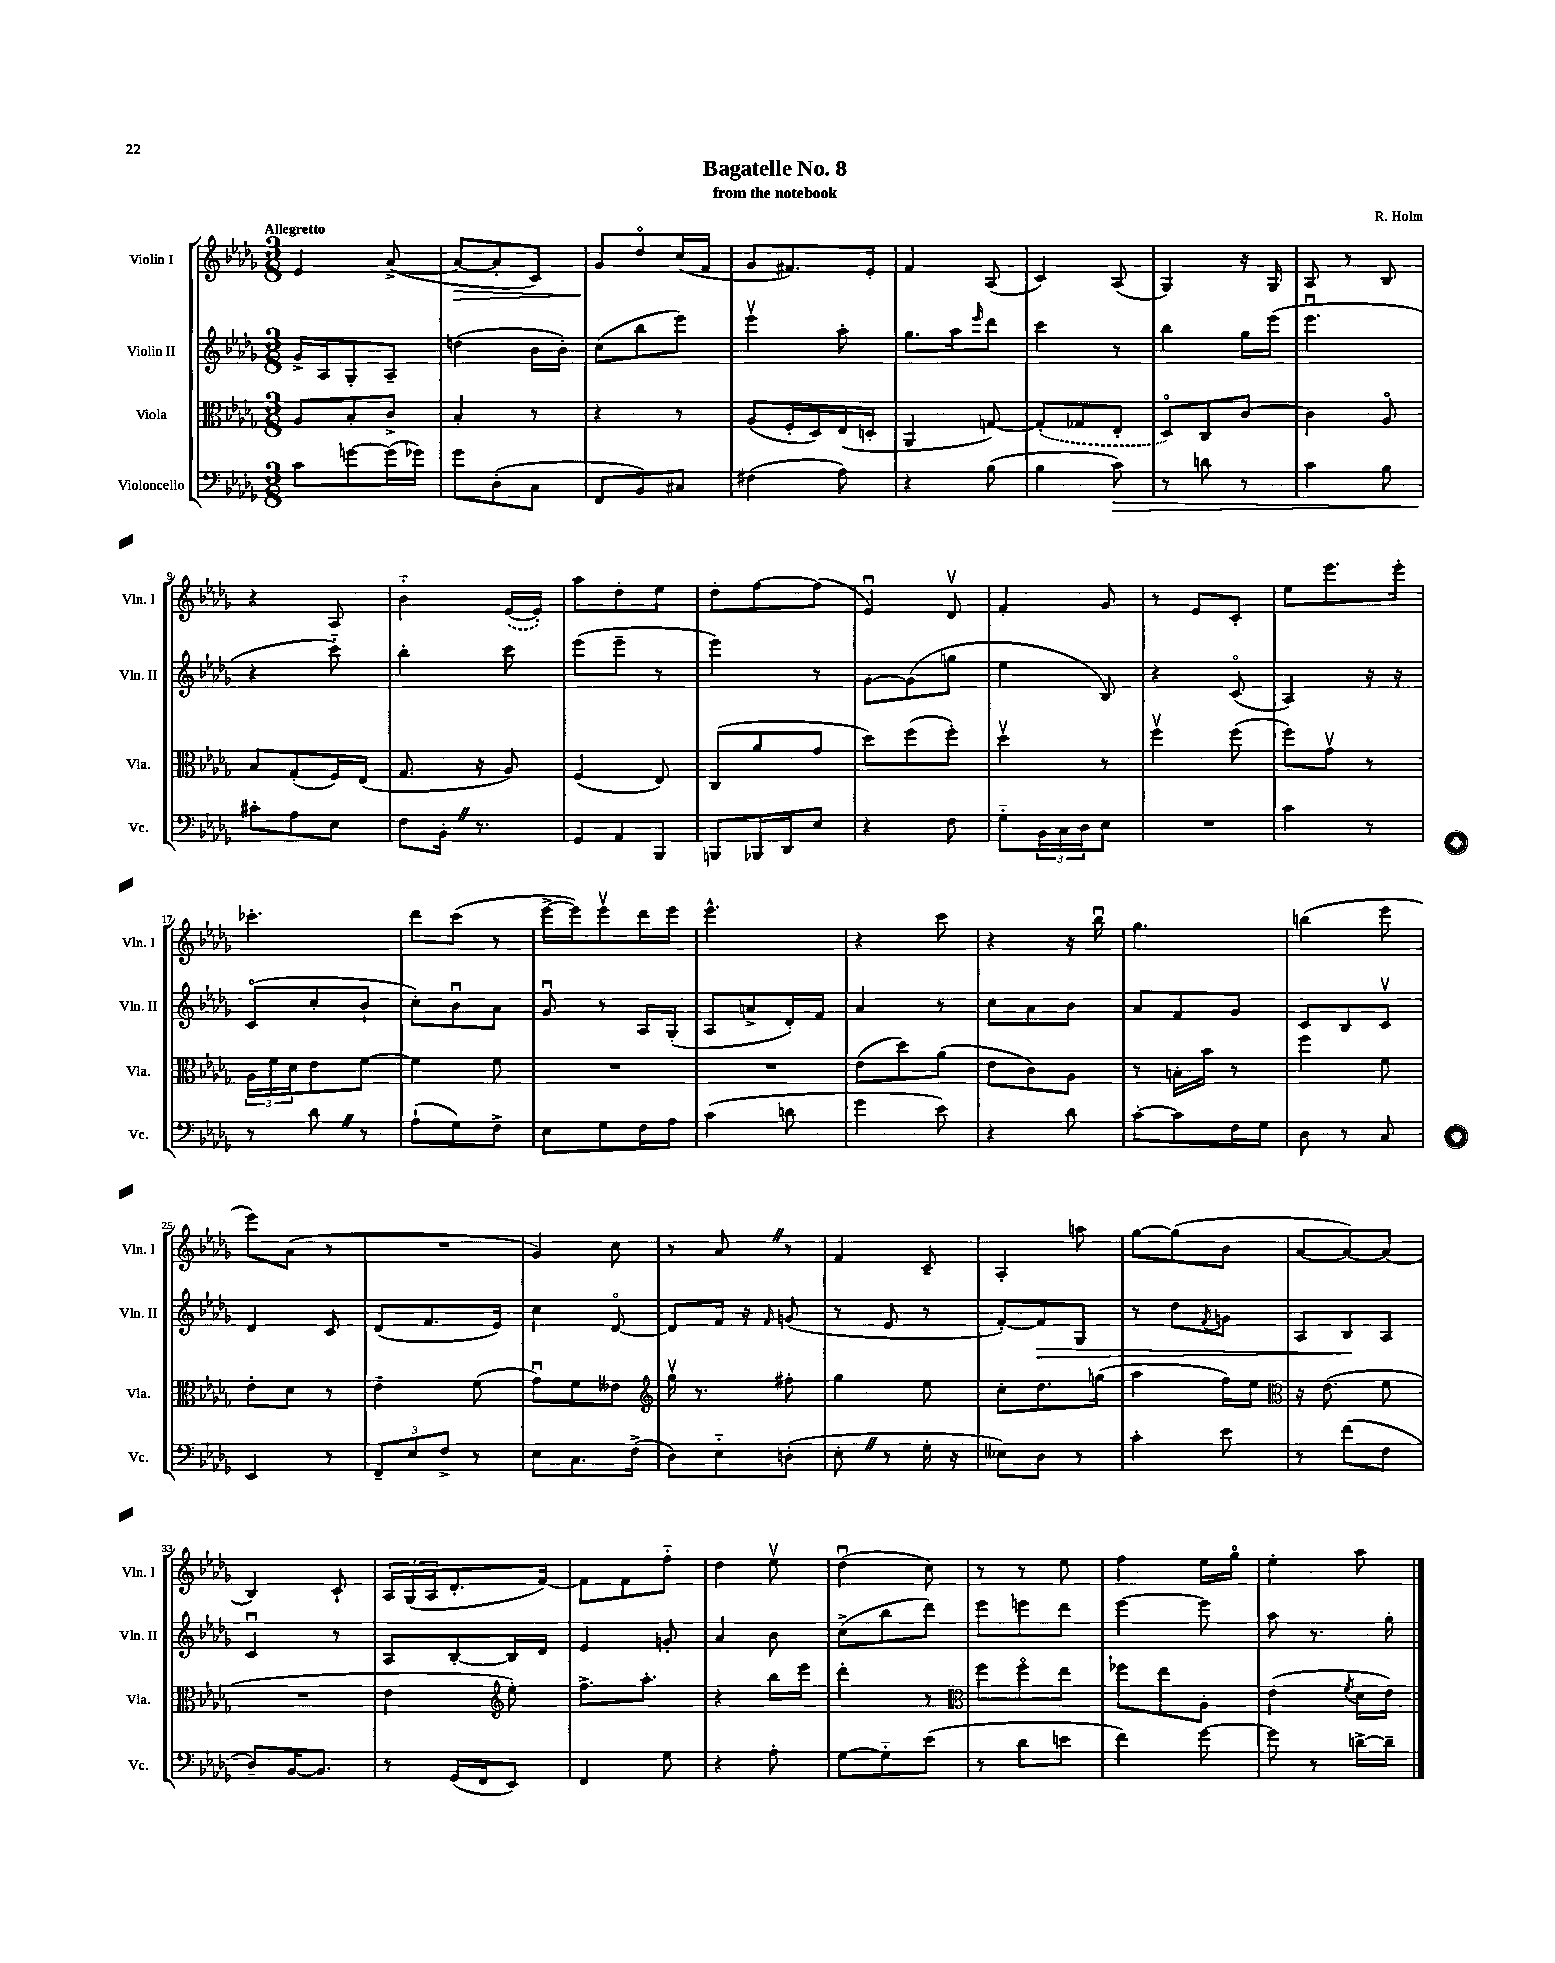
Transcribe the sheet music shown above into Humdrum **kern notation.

**kern	**dynam	**kern	**kern	**dynam	**kern	**dynam
*part4	*part4	*part3	*part2	*part2	*part1	*part1
*staff4	*staff4	*staff3	*staff2	*staff2	*staff1	*staff1
*I"Violoncello	*	*I"Viola	*I"Violin II	*	*I"Violin I	*
*I'Vc.	*	*I'Vla.	*I'Vln. II	*	*I'Vln. I	*
*clefF4	*	*clefC3	*clefG2	*	*clefG2	*
*k[b-e-a-d-g-]	*	*k[b-e-a-d-g-]	*k[b-e-a-d-g-]	*	*k[b-e-a-d-g-]	*
*M3/8	*	*M3/8	*M3/8	*	*M3/8	*
=1	=1	=1	=1	=1	=1	=1
!	!	!	!	!	!LO:TX:a:B:t=Allegretto	!
8c\L	.	8A-/L	16g-^/LL	.	4e-/	.
.	.	.	16A-/J	.	.	.
[8gn\	.	8B-'/	8G-'/	.	.	.
(16g\L]	.	8c^/J	8A-~/J	.	([8a-^/	.
16g-X\JJ)	.	.	.	.	.	.
=2	=2	=2	=2	=2	=2	=2
!	!	!	!	!	!	!LO:HP:b
8g-\L	.	4B-'/	(4ddn\	.	8a-/L_	>
(8D-'\	.	.	.	.	8a-'/]	.
8C\J	.	8r	16b-\LL	.	8c/J)	.
.	.	.	16b-'\JJ)	.	.	.
=3	=3	=3	=3	=3	=3	=3
8FF/L	.	4r	(8cc\L	.	8g-/L	.
8BB-/)	.	.	8bb-\	.	8dd-/	]
8C#X/J	.	8r	8eee-\J)	.	(16cc/L	.
.	.	.	.	.	16f/JJ	.
=4	=4	=4	=4	=4	=4	=4
(4F#X\	.	(8A-/L	4eee-v\	.	8g-/L	.
.	.	16F'/L	.	.	8.f#X/)	.
.	.	16D-/)	.	.	.	.
8A-\)	.	(16E-/	8aa-'\	.	.	.
.	.	16Dn'/JJ	.	.	16e-'/Jk	.
=5	=5	=5	=5	=5	=5	=5
4r	.	4AA-/	8.gg-\L	.	4f/	.
.	.	.	16aa-\k	.	.	.
.	.	.	16qqeee-/	.	.	.
(8B-\	.	[8Gn/)	8ddd-\J	.	(8A-/	.
=6	=6	=6	=6	=6	=6	=6
4B-\	.	(8G'/L]	4ccc\	.	4c/)	.
.	.	8G-X/	.	.	.	.
!	!LO:HP:b	!	!	!	!	!
8c\)	>	8E-'/J	8r	.	(8A-/	.
=7	=7	=7	=7	=7	=7	=7
8r	.	8D-/L)	4bb-\	.	4G-/)	.
8dn\	.	8C/	.	.	.	.
8r	.	[8c/J	16gg-\LL	.	16r	.
.	.	.	(16eee-\JJ	.	16G-/	.
=8	=8	=8	=8	=8	=8	=8
4c\	.	4c\]	4.eee-u\	.	8A-/	.
.	.	.	.	.	8r	.
8B-\	.	8A-/	.	.	8B-/	.
!!LO:LB:g=z
=9	=9	=9	=9	=9	=9	=9
8c#X'\L	.	8B-/L	4r	.	4r	.
8A-\	]	(8G-'/	.	.	.	.
8E-\J	.	16F/L)	8ccc\)	.	8A-/	.
.	.	(16E-/JJ	.	.	.	.
=10	=10	=10	=10	=10	=10	=10
8F\L	.	8.G-/	4bb-'\	.	4b-\	.
16BB-'Z\Jk	.	.	.	.	.	.
8.r	.	16r	.	.	.	.
.	.	8A-/)	8ccc\	.	([16e-/LL	.
.	.	.	.	.	16e-'/JJ])	.
=11	=11	=11	=11	=11	=11	=11
8GG-/L	.	(4F/	(8eee-\L	.	8aa-\L	.
8AA-/	.	.	8eee-~\J	.	8dd-'\	.
8BBB-/J	.	8E-/)	8r	.	8ee-\J	.
=12	=12	=12	=12	=12	=12	=12
8BBBn/L	.	(8C/L	4eee-\)	.	8dd-'\L	.
16BBB-X/L	.	8a-/	.	.	[8ff\	.
16DD-/J	.	.	.	.	.	.
8E-/J	.	8g-/J	8r	.	(8ff\J]	.
=13	=13	=13	=13	=13	=13	=13
4r	.	8dd-\L)	[8g-\L	.	4e-u/)	.
.	.	(8ff\	(8g-\]	.	.	.
8F\	.	8ff'\J)	8ggn\J	.	8d-v/	.
=14	=14	=14	=14	=14	=14	=14
8G-\L	.	4dd-v\	4ee-\	.	4f'/	.
24BB-\L	.	.	.	.	.	.
24C\	.	.	.	.	.	.
24D-\J	.	.	.	.	.	.
8E-\J	.	8r	8B-/)	.	8g-/	.
=15	=15	=15	=15	=15	=15	=15
4.r	.	4ffv\	4r	.	8r	.
.	.	.	.	.	8e-/L	.
.	.	(8ff\	(8c/	.	8c'/J	.
=16	=16	=16	=16	=16	=16	=16
4c\	.	8ff\L)	4A-/)	.	8ee-\L	.
.	.	8g-v\J	.	.	8.eee-\	.
8r	.	8r	16r	.	.	.
.	.	.	16r	.	16eee-'\Jk	.
!!LO:LB:g=z
=17	=17	=17	=17	=17	=17	=17
8r	.	24A-\LL	(8c/L	.	4.ccc-X'\	.
.	.	24f\	.	.	.	.
.	.	24d-\J	.	.	.	.
8d-Z\	.	8e-\	8cc'/	.	.	.
8r	.	[8f\J	8b-`/J	.	.	.
=18	=18	=18	=18	=18	=18	=18
(8A-`\L	.	4f\]	8cc'\L)	.	8ddd-\L	.
8G-\)	.	.	8b-u\	.	(8ccc\J	.
8F^\J	.	8f\	8a-\J	.	8r	.
=19	=19	=19	=19	=19	=19	=19
8E-\L	.	4.r	8g-u/	.	[16eee-^\LL	.
.	.	.	.	.	16eee-\J])	.
8G-\	.	.	8r	.	8eee-v\	.
16F\L	.	.	16A-/LL	.	16ddd-\L	.
16A-\JJ	.	.	(16G-'/JJ	.	16eee-\JJ	.
=20	=20	=20	=20	=20	=20	=20
(4c\	.	4.r	8A-/L	.	4.eee-^^\	.
.	.	.	8an^/	.	.	.
8dn\	.	.	16d-'/L)	.	.	.
.	.	.	16f/JJ	.	.	.
=21	=21	=21	=21	=21	=21	=21
4g-\	.	(8e-\L	4a-/	.	4r	.
.	.	8dd-\)	.	.	.	.
8e-\)	.	(8a-\J	8r	.	8ccc\	.
=22	=22	=22	=22	=22	=22	=22
4r	.	8e-\L	8cc\L	.	4r	.
.	.	8c\)	8a-\	.	.	.
8d-\	.	8A-\J	8b-\J	.	16r	.
.	.	.	.	.	16bb-u\	.
=23	=23	=23	=23	=23	=23	=23
[8c'\L	.	8r	8a-/L	.	4.gg-\	.
8c\]	.	16Bn'\LL	8f/	.	.	.
.	.	16b-\JJ	.	.	.	.
16F\L	.	8r	8g-/J	.	.	.
16G-\JJ	.	.	.	.	.	.
=24	=24	=24	=24	=24	=24	=24
8D-\	.	4ff\	8c/L	.	(4bbn\	.
8r	.	.	8B-/	.	.	.
8C/	.	8f\	8cv/J	.	8eee-\	.
!!LO:LB:g=z
=25	=25	=25	=25	=25	=25	=25
4EE-/	.	8e-'\L	4d-/	.	8eee-\L)	.
.	.	8d-\J	.	.	(8a-\J	.
8r	.	8r	8c/	.	8r	.
=26	=26	=26	=26	=26	=26	=26
12FF~/L	.	4e-~\	(8d-/L	.	4.r	.
12E-/	.	.	.	.	.	.
.	.	.	8.f/	.	.	.
12F^/J	.	.	.	.	.	.
8r	.	(8f\	.	.	.	.
.	.	.	16e-/Jk)	.	.	.
=27	=27	=27	=27	=27	=27	=27
8E-\L	.	8g-u\L)	4cc\	.	4g-/)	.
8.C\	.	8f\	.	.	.	.
.	.	8e--X\J	[8d-/	.	8cc\	.
(16F^\Jk	.	.	.	.	.	.
=28	=28	=28	=28	=28	=28	=28
*	*	*clefG2	*	*	*	*
8D-\L)	.	16gg-v\	8d-/L]	.	8r	.
.	.	8.r	.	.	.	.
8E-\	.	.	16f/Jk	.	8a-Z/	.
.	.	.	16r	.	.	.
.	.	.	16qqf/	.	.	.
(8Dn'\J	.	8ff#X'\	(8gn/	.	8r	.
=29	=29	=29	=29	=29	=29	=29
8E-'Z\	.	4gg-\	8r	.	4f/	.
8r	.	.	8e-/	.	.	.
16G-'\	.	8ee-\	8r	.	8c~/	.
16r	.	.	.	.	.	.
=30	=30	=30	=30	=30	=30	=30
8E--X\L)	.	8cc'\L	[8f'/L)	.	4A-'/	.
!	!	!	!	!LO:HP:b	!	!
8D-\J	.	8.dd-\	8f/]	>	.	.
8r	.	.	8G-/J	.	8aan\	.
.	.	(16ggn\Jk	.	.	.	.
=31	=31	=31	=31	=31	=31	=31
4c'\	.	4aa-\	8r	.	[8gg-\L	.
.	.	.	8dd-\L	.	(8gg-\]	.
.	.	.	8qf/	.	.	.
8e-\	.	16ff\LL)	8gn\J	.	8b-\J	.
.	.	16ee-\JJ	.	.	.	.
=32	=32	=32	=32	=32	=32	=32
*	*	*clefC3	*	*	*	*
8r	.	16r	8A-/L	.	[8a-/L	.
.	.	(8.e-\	.	.	.	.
(8f\L	.	.	8B-/	.	8a-/_)	.
8F\J	.	8f\	8A-/J	]	(8a-/J]	.
!!LO:LB:g=z
=33	=33	=33	=33	=33	=33	=33
8D-~/L)	.	4.r	4cu/	.	4B-/)	.
[16BB-/K	.	.	.	.	.	.
8.BB-/J]	.	.	.	.	.	.
.	.	.	8r	.	8c`/	.
=34	=34	=34	=34	=34	=34	=34
8r	.	4e-\	8A-/L	.	24A-/LL	.
.	.	.	.	.	(24G-/	.
.	.	.	.	.	24A-/J	.
(16GG-/LL	.	.	[8B-'/	.	8.d-'/	.
16FF/J	.	.	.	.	.	.
*	*	*clefG2	*	*	*	*
8EE-/J)	.	8ee-'\)	16B-/L]	.	.	.
.	.	.	16d-/JJ	.	[16f/Jk)	.
=35	=35	=35	=35	=35	=35	=35
4FF/	.	8.ff^\L	4e-/	.	8f\L]	.
.	.	.	.	.	8f\	.
.	.	8.aa-'\J	.	.	.	.
8G-\	.	.	8gn'/	.	8ff\J	.
=36	=36	=36	=36	=36	=36	=36
4r	.	4r	4a-/	.	4dd-\	.
8A-'\	.	16bb-\LL	8b-\	.	8ee-v\	.
.	.	16eee-\JJ	.	.	.	.
=37	=37	=37	=37	=37	=37	=37
[8G-\L	.	4ddd-'\	(8cc^\L	.	(4dd-u\	.
8G-\]	.	.	8bb-\	.	.	.
(8e-\J	.	8r	8ddd-\J)	.	8cc\)	.
=38	=38	=38	=38	=38	=38	=38
*	*	*clefC3	*	*	*	*
8r	.	8ff\L	8eee-\L	.	8r	.
8d-\L	.	8ff\	8eeen\	.	8r	.
8en\J	.	8ee-\J	8ddd-\J	.	8ee-\	.
=39	=39	=39	=39	=39	=39	=39
4f\)	.	8ff-X\L	[4eee-\	.	4ff\	.
.	.	8ee-\	.	.	.	.
[8g-\	.	8A-'\J	8eee-\]	.	16ee-\LL	.
.	.	.	.	.	16gg-\JJ	.
=40	=40	=40	=40	=40	=40	=40
8g-\]	.	(4e-\	8aa-\	.	4ee-'\	.
8r	.	.	8.r	.	.	.
.	.	8qf/	.	.	.	.
[16dn^\LL	.	16d-\LL	.	.	8aa-\	.
16d~\JJ]	.	16e-\JJ)	16gg-'\	.	.	.
==	==	==	==	==	==	==
*-	*-	*-	*-	*-	*-	*-
